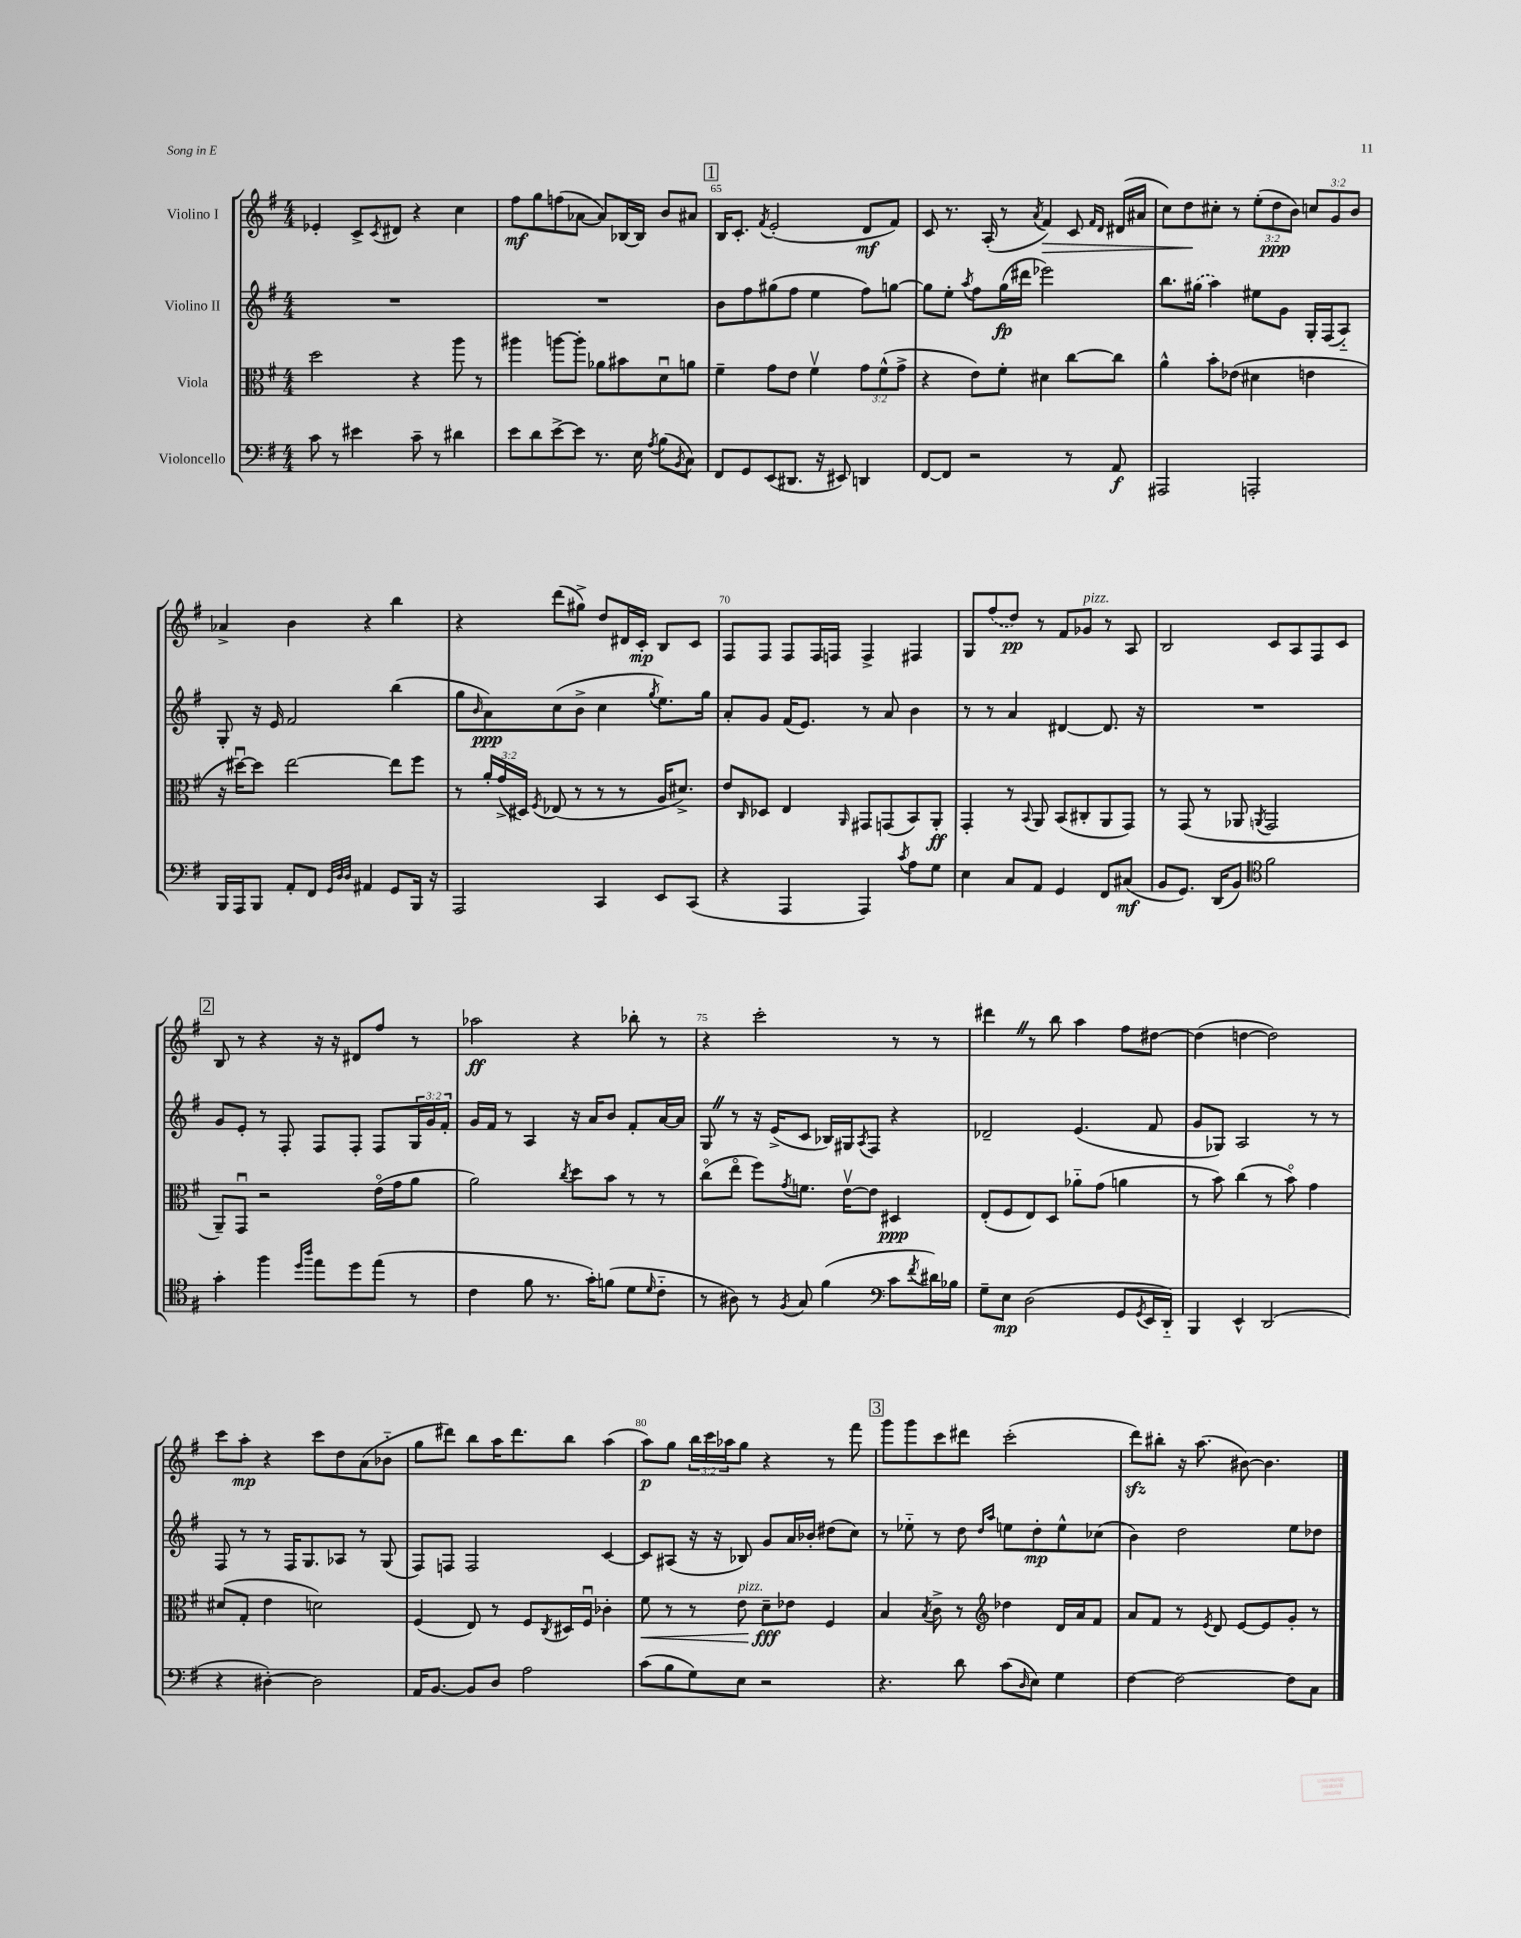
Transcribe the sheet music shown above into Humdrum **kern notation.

**kern	**kern	**kern	**kern
*staff4	*staff3	*staff2	*staff1
*clefF4	*clefC3	*clefG2	*clefG2
*k[f#]	*k[f#]	*k[f#]	*k[f#]
*M4/4	*M4/4	*M4/4	*M4/4
8c	2dd	1r	4e-'
8r	.	.	.
4e#	.	.	8c^
.	.	.	8qc
.	.	.	8d#
8c~	4r	.	4r
8r	.	.	.
4d#	8aa	.	4cc
.	8r	.	.
=	=	=	=
8e	4aa#	1r	8ff#
8d	.	.	8gg
[8e^	[8aa	.	(8ff
8e]	8aa']	.	[8a-
8.r	8a-	.	8a-])
.	8b#	.	[16B-
16E	.	.	16B-]
8qA	.	.	.
(8B	8du	.	8b
8qBB	.	.	.
8C)	8a	.	8a#
=	=	=	=
8FF#	4f#~	8b	16B
.	.	.	8.c'
8GG	.	8ff#	.
.	.	.	8qf#
(8EE	8g	(8gg#	(2e'
8.DD#	8e	8ff#	.
.	4f#v	4ee	.
16r	.	.	.
8EE#)	.	.	.
4DD	12g	8ff#)	8d
.	(12f#^^	.	.
.	.	[8gg	8f#)
.	12g^	.	.
=	=	=	=
[8FF#	4r	8gg]	8c
8FF#]	.	8ee'	8.r
.	.	8qaa	.
2r	8e)	8ff#	.
.	.	.	(16A'
.	8f#'	(16gg	8r
.	.	16ddd#	.
.	.	.	8qa
.	4d#	2eee-)	4f#)
8r	[8cc	.	8c
.	.	.	16qqf#
.	.	.	16qqd
8AA	8cc]	.	(16d#
.	.	.	16a#
=	=	=	=
2AAA#	4a^^	8.bb	8cc)
.	.	.	8dd
.	.	(16gg#	.
.	8b'	4aa)	8cc#'
.	(8e-	.	8r
2AAA'	4d#	8ee#	(12ee'
.	.	.	12dd
.	.	8g	.
.	.	.	12b)
.	4e	16G'	12cc
.	.	(16F#	.
.	.	.	12g
.	.	8A'~)	.
.	.	.	12b
=	=	=	=
16BBB	16r	8G'	4a-^
16AAA	[16dd#u)	.	.
8BBB	8dd#]	16r	.
.	.	16e	.
8AA'	[2ee	2f#	4b
8FF#	.	.	.
32qqGG	.	.	.
32qqD	.	.	.
32qqD	.	.	.
4AA#	.	.	4r
8GG	8ee]	(4bb	4bb
16BBB	8ff#	.	.
16r	.	.	.
=	=	=	=
2AAA	8r	8gg	4r
.	.	16qqb	.
.	24a'	8a)	.
.	(24g^	.	.
.	24D#)	.	.
.	8qF#	.	.
.	(8E-	(8cc	(8ddd
.	8r	8b^	8gg#^)
4CC	8r	4cc	8dd
.	8r	.	16d#
.	.	.	16c'
.	.	8qgg	.
8EE	16A	8.ee)	8B
.	8.d#^)	.	.
(8CC	.	.	8c
.	.	16gg	.
=	=	=	=
4r	8e	8a'	8F#
.	16qqC	.	.
.	8D-	8g	8F#
4AAA	4E	(16f#	8F#
.	.	8.e)	.
.	.	.	16F#
.	.	.	16F
.	16qqAA	.	.
4AAA)	8GG#	8r	4F^
.	(8GG	8a	.
8qc	.	.	.
8A	8BB)	4b	4F#
8G	8AA'	.	.
=	=	=	=
4E	4GG'	8r	8G
.	.	8r	(8ff#
8C	8r	4a	8dd)
.	8qqBB	.	.
8AA	8AA	.	8r
4GG	(8BB	[4d#	8f#
.	8C#'	.	8g-
8FF#	8AA	8.d#]	8r
(8C#	8GG)	.	8A
.	.	16r	.
=	=	=	=
8BB	8r	1r	2B
8.GG)	(8GG	.	.
.	8r	.	.
(16DD	.	.	.
8BB)	8AA-	.	.
*clefC4	*	*	*
.	8qAA	.	.
2f#	2GG	.	8c
.	.	.	8A
.	.	.	8F#
.	.	.	8c
=	=	=	=
4g'	8AA~)	8g	8B
.	8GGu	8e'	8r
4ff#	2r	8r	4r
.	.	8F#'	.
16qqdd	.	.	.
16qqaa	.	.	.
8ee	.	8F#	16r
.	.	.	16r
8dd	.	8F#'	8d#
(8ee	(16eo	8F#	8ff#
.	16g	.	.
8r	8a	24G	8r
.	.	24g	.
.	.	24f#'	.
=	=	=	=
4c	2a)	16g	2aa-
.	.	16f#	.
.	.	8r	.
8f#	.	4A	.
8.r	.	.	.
.	8qcc	.	.
.	8dd	16r	4r
16g')	.	16a	.
(8f	8b	8b	.
8d	8r	8f#'	8bb-'
16qqd	.	.	.
8c'~	8r	[16a	8r
.	.	16a]	.
=	=	=	=
8r	(8cco	8G	4r
8A#)	8eeo	8r	.
8r	8ff#)	16r	2ccc'
.	.	(16e^	.
8qF#	8qg	.	.
8G	8.f	8c	.
(4f#	.	16B-)	.
.	[16ev	16G#	.
.	.	8qA	.
.	8e]	8F#	.
*clefF4	*	*	*
8c	4D#	4r	8r
8qf#	.	.	.
16d#)	.	.	8r
16B-	.	.	.
=	=	=	=
8G~	(8E'	2d-~	4ddd#
8E	8F#	.	.
(2D	8E)	.	8r
.	8D	.	8bb
.	8a-'~	(4.e	4aa
.	(8g	.	.
8GG	4a	.	8ff#
8qGG	.	.	.
16EE	.	8f#	[8dd#
16DD'~)	.	.	.
=	=	=	=
4BBB	8r	8g	(4dd#]
.	8b)	8G-)	.
4EE^^	(4cc	2A	[4dd
(2DD	8r	.	2dd])
.	8bo)	.	.
.	4g	8r	.
.	.	8r	.
=	=	=	=
4r	(8d#	8F#	8ccc
.	8G'	8r	8aa'
[4D#')	4e	8r	4r
.	.	16F#	.
.	.	8.G	.
2D#]	2d)	.	8ccc
.	.	8A-	8dd
.	.	8r	(8a
.	.	(8G	8b-'~
=	=	=	=
16AA	(4F#	8F#)	8gg
[8.BB	.	.	.
.	.	8F	8ddd#)
8BB]	8E)	2F	8bb
8D	8r	.	16aa
.	.	.	8.ddd#
2A	8F#	.	.
.	8qC	.	.
.	16D#	.	8bb
.	16F#u	.	.
.	4c-'	[4c	(4aa
=	=	=	=
(8c	8f#	8c]	8aa)
8B	8r	(8A#	8gg
8G)	8r	16r	24bb
.	.	.	24ccc
.	.	16r	.
.	.	.	24aa-
8E	8e	8B-)	8gg
2r	8d~	8g	4r
.	8e-	16a	.
.	.	16b-'	.
.	4F#	(8dd#	8r
.	.	8cc)	8fff#
=	=	=	=
4.r	4B	8r	8ggg
.	.	8ee-'~	8ggg
.	8qB	.	.
.	8c^	8r	8ccc
8d	8r	8dd	8ddd#
*	*clefG2	*	*
.	.	16qqdd	.
.	.	16qqaa	.
(8c	4dd-	8ee	(2ccc'
16qqD	.	.	.
8E)	.	8dd'	.
4G	16d	8ee^^	.
.	16a	.	.
.	8f#	(8cc-	.
=	=	=	=
[4F#	8a	4b)	8ddd)
.	8f#	.	8bb#'
2F#_	8r	2dd	16r
.	.	.	(8.aa
.	8qe	.	.
.	8d	.	.
.	[8e	.	[8b#)
.	8e]	.	4.b#]
8F#]	8g'	8ee	.
8C	8r	8dd-	.
==	==	==	==
*-	*-	*-	*-
